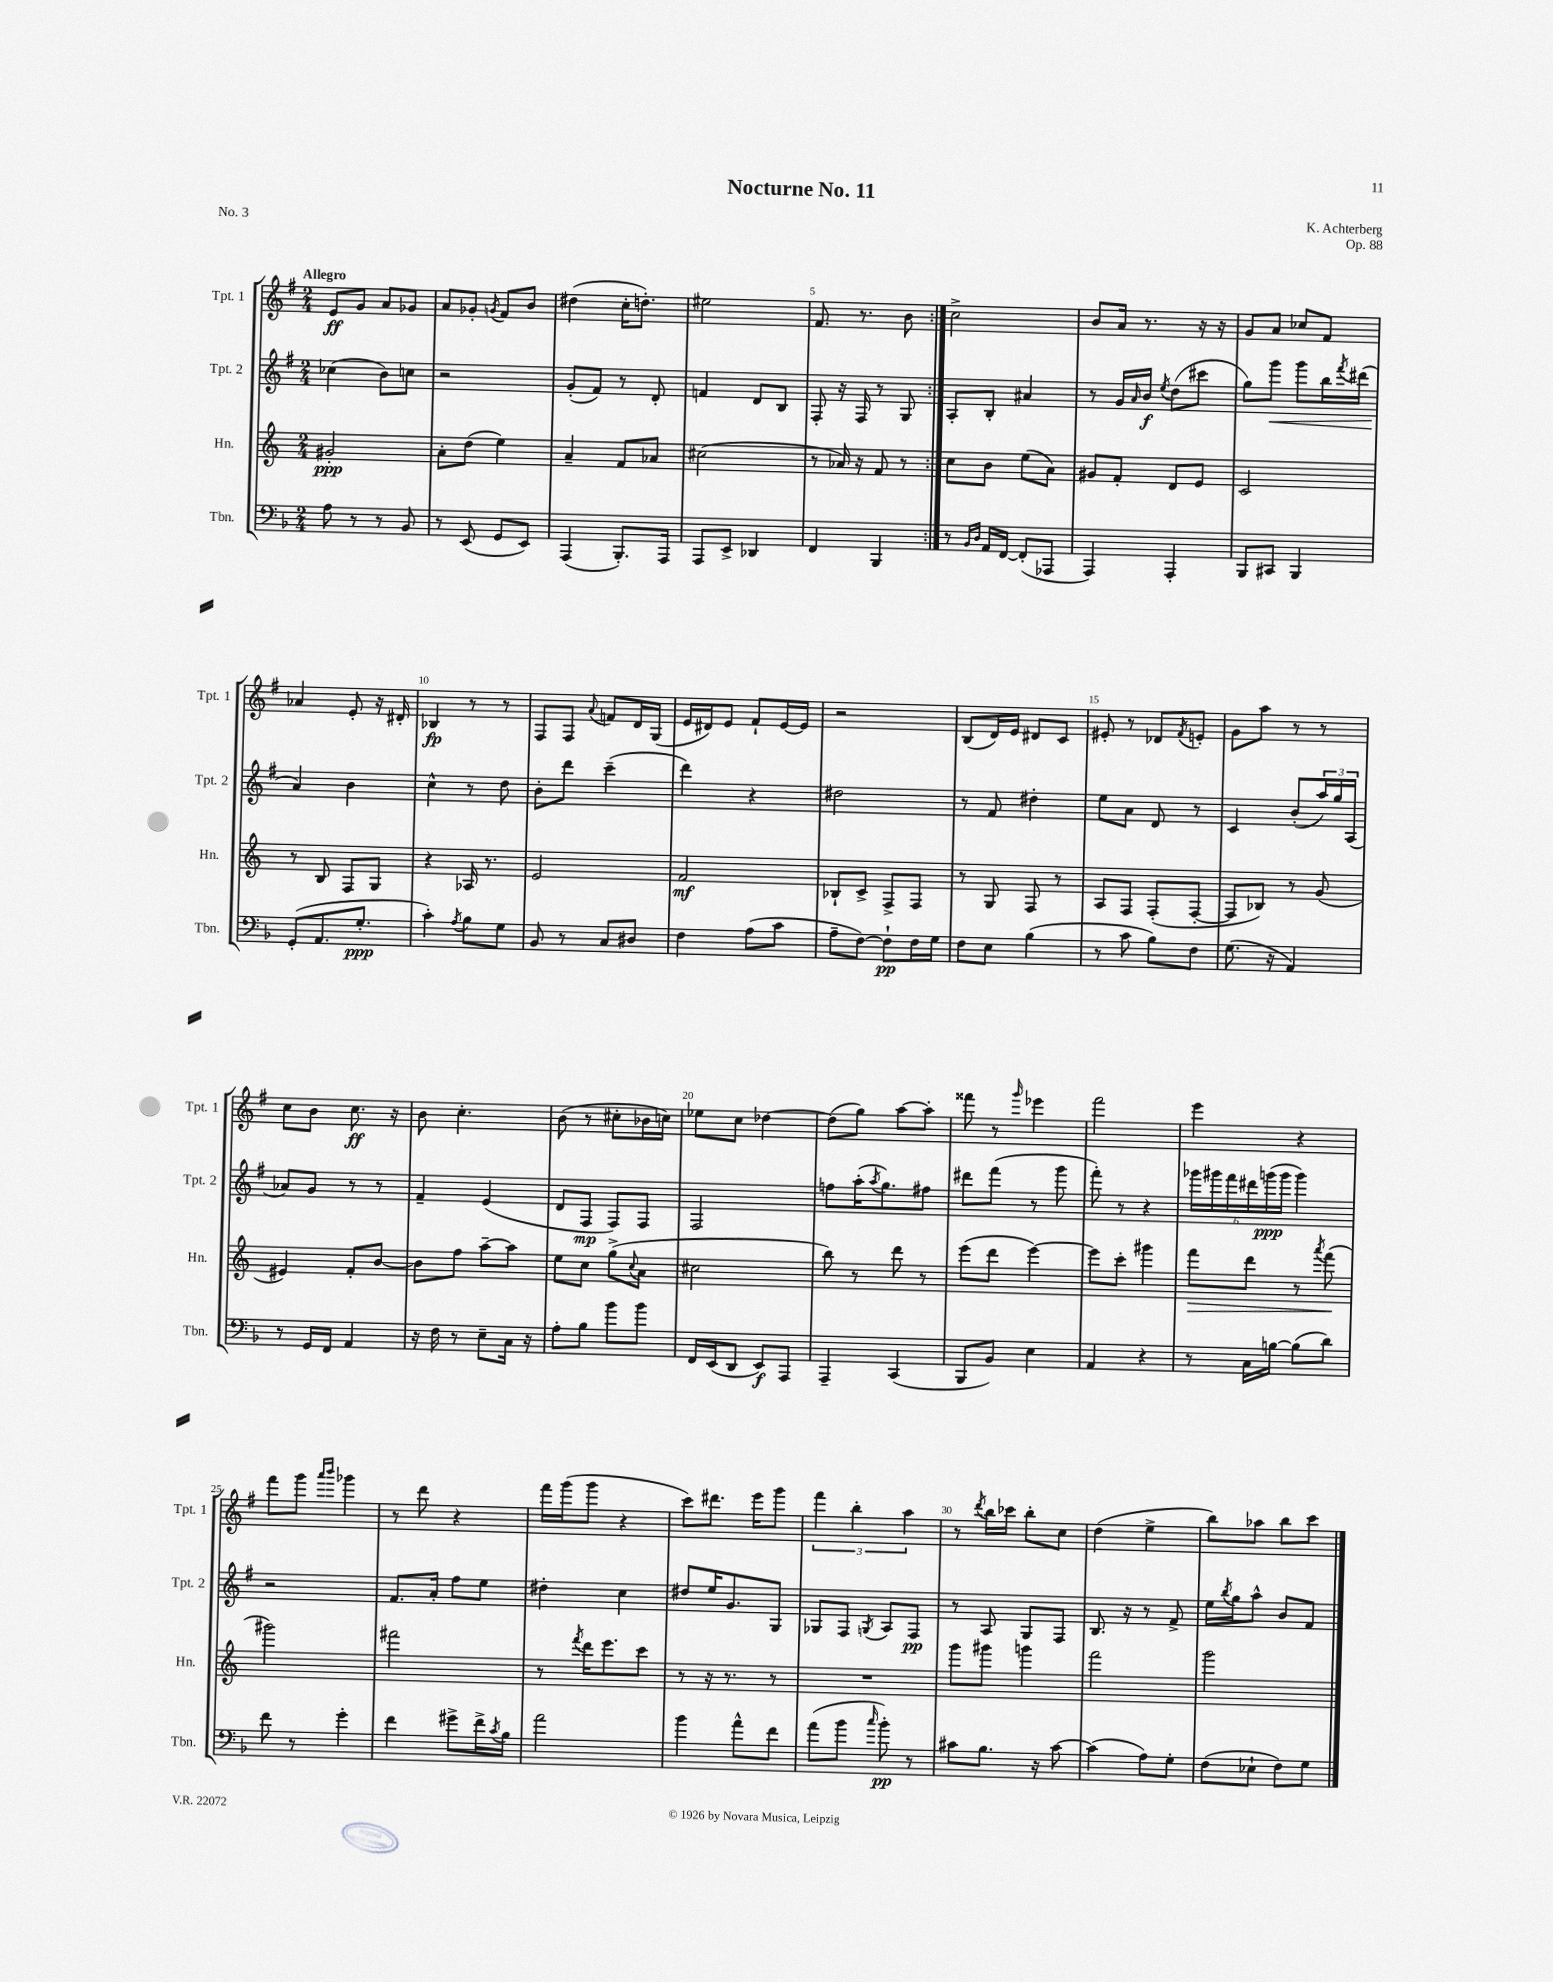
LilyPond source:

\header { title = "Nocturne No. 11" composer = "K. Achterberg" opus = "Op. 88" piece = "No. 3" }
<<
\new StaffGroup <<
\new Staff = "s0" \with { instrumentName = "Tpt. 1" shortInstrumentName = "Tpt. 1" } {
    \clef treble \key g \major \numericTimeSignature \time 2/4 \tempo "Allegro"
    \repeat volta 2 { e'8\ff g'8 a'8 ges'8 |
    a'8 ges'8-. \acciaccatura { g'8 } fis'8 b'8 |
    dis''4( c''16-. d''8.-.) |
    eis''2 |
    fis'8. r8. b'8 | }
    c''2-> |
    b'8 a'16 r8. r16 r16 |
    g'8 a'8 ces''8 fis'8 |
    aes'4 e'8-. r16 dis'16-. |
    bes4\fp r8 r8 |
    fis8 fis8 \appoggiatura { a'8 } f'8 d'16 g16( |
    e'16 dis'16) e'8 fis'8-! e'16~ e'16 |
    r2 |
    b8( d'16) e'16 dis'8 c'8 |
    eis'8-. r8 des'8 \acciaccatura { fis'8 } e'8-. |
    g'8 a''8 r8 r8 |
    c''8 b'8 c''8.\ff r16 |
    b'8 c''4.-. |
    b'8( r8 cis''8-. bes'16 c''16) |
    ees''8 c''8 des''4~ |
    des''8( g''8) a''8~ a''8-. |
    fisis'''8 r8 \grace { g'''16 } ees'''4 |
    fis'''2 |
    e'''4 r4 |
    fis'''8 g'''8 \grace { a'''16 b'''16 } ges'''4 |
    r8 d'''8 r4 |
    fis'''16 g'''16( g'''8 r4 |
    c'''8) dis'''8. e'''16 g'''8 |
    \tuplet 3/2 { fis'''4 b''4-. a''4 } |
    r8 \acciaccatura { d'''8 } b''16 ces'''16 b''8-. c''8 |
    d''4( e''4-> |
    b''8) aes''8 b''8 c'''8 \bar "|." |
}
\new Staff = "s1" \with { instrumentName = "Tpt. 2" shortInstrumentName = "Tpt. 2" } {
    \clef treble \key g \major \numericTimeSignature \time 2/4
    \repeat volta 2 { ces''4( b'8) c''8 |
    r2 |
    g'8-.( fis'8) r8 d'8-. |
    f'4 d'8 b8 |
    fis8-. r16 fis16 r8 g8 | }
    a8-. b8-. ais'4 |
    r8 g'16 \grace { a'16 } b'16\f \acciaccatura { e''8 } d''8( cis'''8 |
    g''8) g'''8\< g'''8 b''16 \acciaccatura { fis'''8 } dis'''16( |
    a'4\!) b'4 |
    c''4-^ r8 d''8 |
    b'8-. d'''8 c'''4--( |
    d'''4) r4 |
    dis''2 |
    r8 fis'8 dis''4-. |
    e''8 a'8 d'8 r8 |
    c'4 b'8-.( \tuplet 3/2 { a''16) g''16 a16( } |
    aes'8) g'8 r8 r8 |
    fis'4-- e'4( |
    d'8 fis8\mp fis8) fis8 |
    fis2 |
    f''8 a''16-.( \acciaccatura { a''8 } g''8.) fis''8 |
    dis'''8 fis'''8( r8 g'''8 |
    fis'''8-.) r8 r4 |
    \tuplet 6/4 { ges'''16 gis'''16 fis'''16 dis'''16 g'''16\ppp( g'''16 } g'''4) |
    r2 |
    fis'8. a'16-. fis''8 e''8 |
    dis''4-. c''4 |
    dis''8 e''16 g'8. g8 |
    ges8 fis8 \acciaccatura { g8 } a8 fis8\pp |
    r8 a8 g8 fis8 |
    b8. r16 r8 fis'8-> |
    e''16 \acciaccatura { b''8 } g''16 a''8-^ b'8 fis'8 \bar "|." |
}
\new Staff = "s2" \with { instrumentName = "Hn." shortInstrumentName = "Hn." } {
    \clef treble \key c \major \numericTimeSignature \time 2/4
    \repeat volta 2 { gis'2-.\ppp |
    a'8-. d''8( e''4) |
    a'4-- f'8 aes'8 |
    cis''2( |
    r8 aes'16) r16 f'8 r8 | }
    c''8 b'8 e''8( a'8) |
    gis'8 f'8-. d'8 e'8 |
    c'2 |
    r8 b8 f8 g8 |
    r4 aes16 r8. |
    e'2 |
    f'2\mf |
    bes8-! c'8-> f8-> f8 |
    r8 g8 f8 r8 |
    a8 f8 f8-.( f8~-. |
    f8 bes8) r8 g'8( |
    eis'4) f'8-. b'8~ |
    b'8 f''8 a''8~-- a''8 |
    e''8 c''8 g''8->( \appoggiatura { c''8 } a'8 |
    cis''2 |
    b''8) r8 d'''8 r8 |
    e'''8( d'''8 e'''4~) |
    e'''8 c'''8-. gis'''4 |
    f'''8\> d'''8 r8 \acciaccatura { a'''8 } f'''8\!( |
    gis'''2) |
    fis'''2 |
    r8 \acciaccatura { f'''8 } d'''16 e'''8. c'''8 |
    r8 r16 r8. r8 |
    R2 |
    g'''8 gis'''8 g'''4 |
    f'''2 |
    g'''2 \bar "|." |
}
\new Staff = "s3" \with { instrumentName = "Tbn." shortInstrumentName = "Tbn." } {
    \clef bass \key f \major \numericTimeSignature \time 2/4
    \repeat volta 2 { a8 r8 r8 bes,8 |
    r8 e,8( g,8 e,8) |
    a,,4( bes,,8.-.) a,,16 |
    a,,8 e,8-> des,4 |
    f,4 bes,,4 | }
    r8 \grace { bes,16 d16 } a,16 f,16~ f,8-.( aes,,8 |
    a,,4) a,,4-. |
    bes,,8 cis,8 bes,,4 |
    g,8-.( a,8. g8.-.\ppp |
    c'4-.) \acciaccatura { a8 } bes8 g8 |
    bes,8 r8 c8 dis8 |
    f4 a8( c'8 |
    a8-- f8~) f8-!\pp f16 g16 |
    f8 e8 bes4( |
    r8 c'8 bes8) f8 |
    g8.( r16 a,4) |
    r8 g,16 f,16 a,4 |
    r16 f16 r8 e8-- c16 r16 |
    a8-. bes8 bes'8 bes'8 |
    f,16 e,16( d,8 e,8\f) a,,8 |
    a,,4-- c,4( |
    bes,,8 bes,8) e4 |
    a,4 r4 |
    r8 c16 b16~ b8( d'8) |
    f'8 r8 g'4-. |
    f'4 gis'8-> f'16-> \acciaccatura { c'8 } bes16 |
    a'2 |
    bes'4 a'8-^ f'8 |
    a'8( bes'8 \grace { c''16 } bes'8-.\pp) r8 |
    cis'8 bes8. r16 cis'8~ |
    cis'4( a8) g8-. |
    f8( ees8-! f8) g8 \bar "|." |
}
>>
>>
\layout { \context { \Score \override BarNumber.break-visibility = ##(#f #t #t) barNumberVisibility = #(every-nth-bar-number-visible 5) } }
